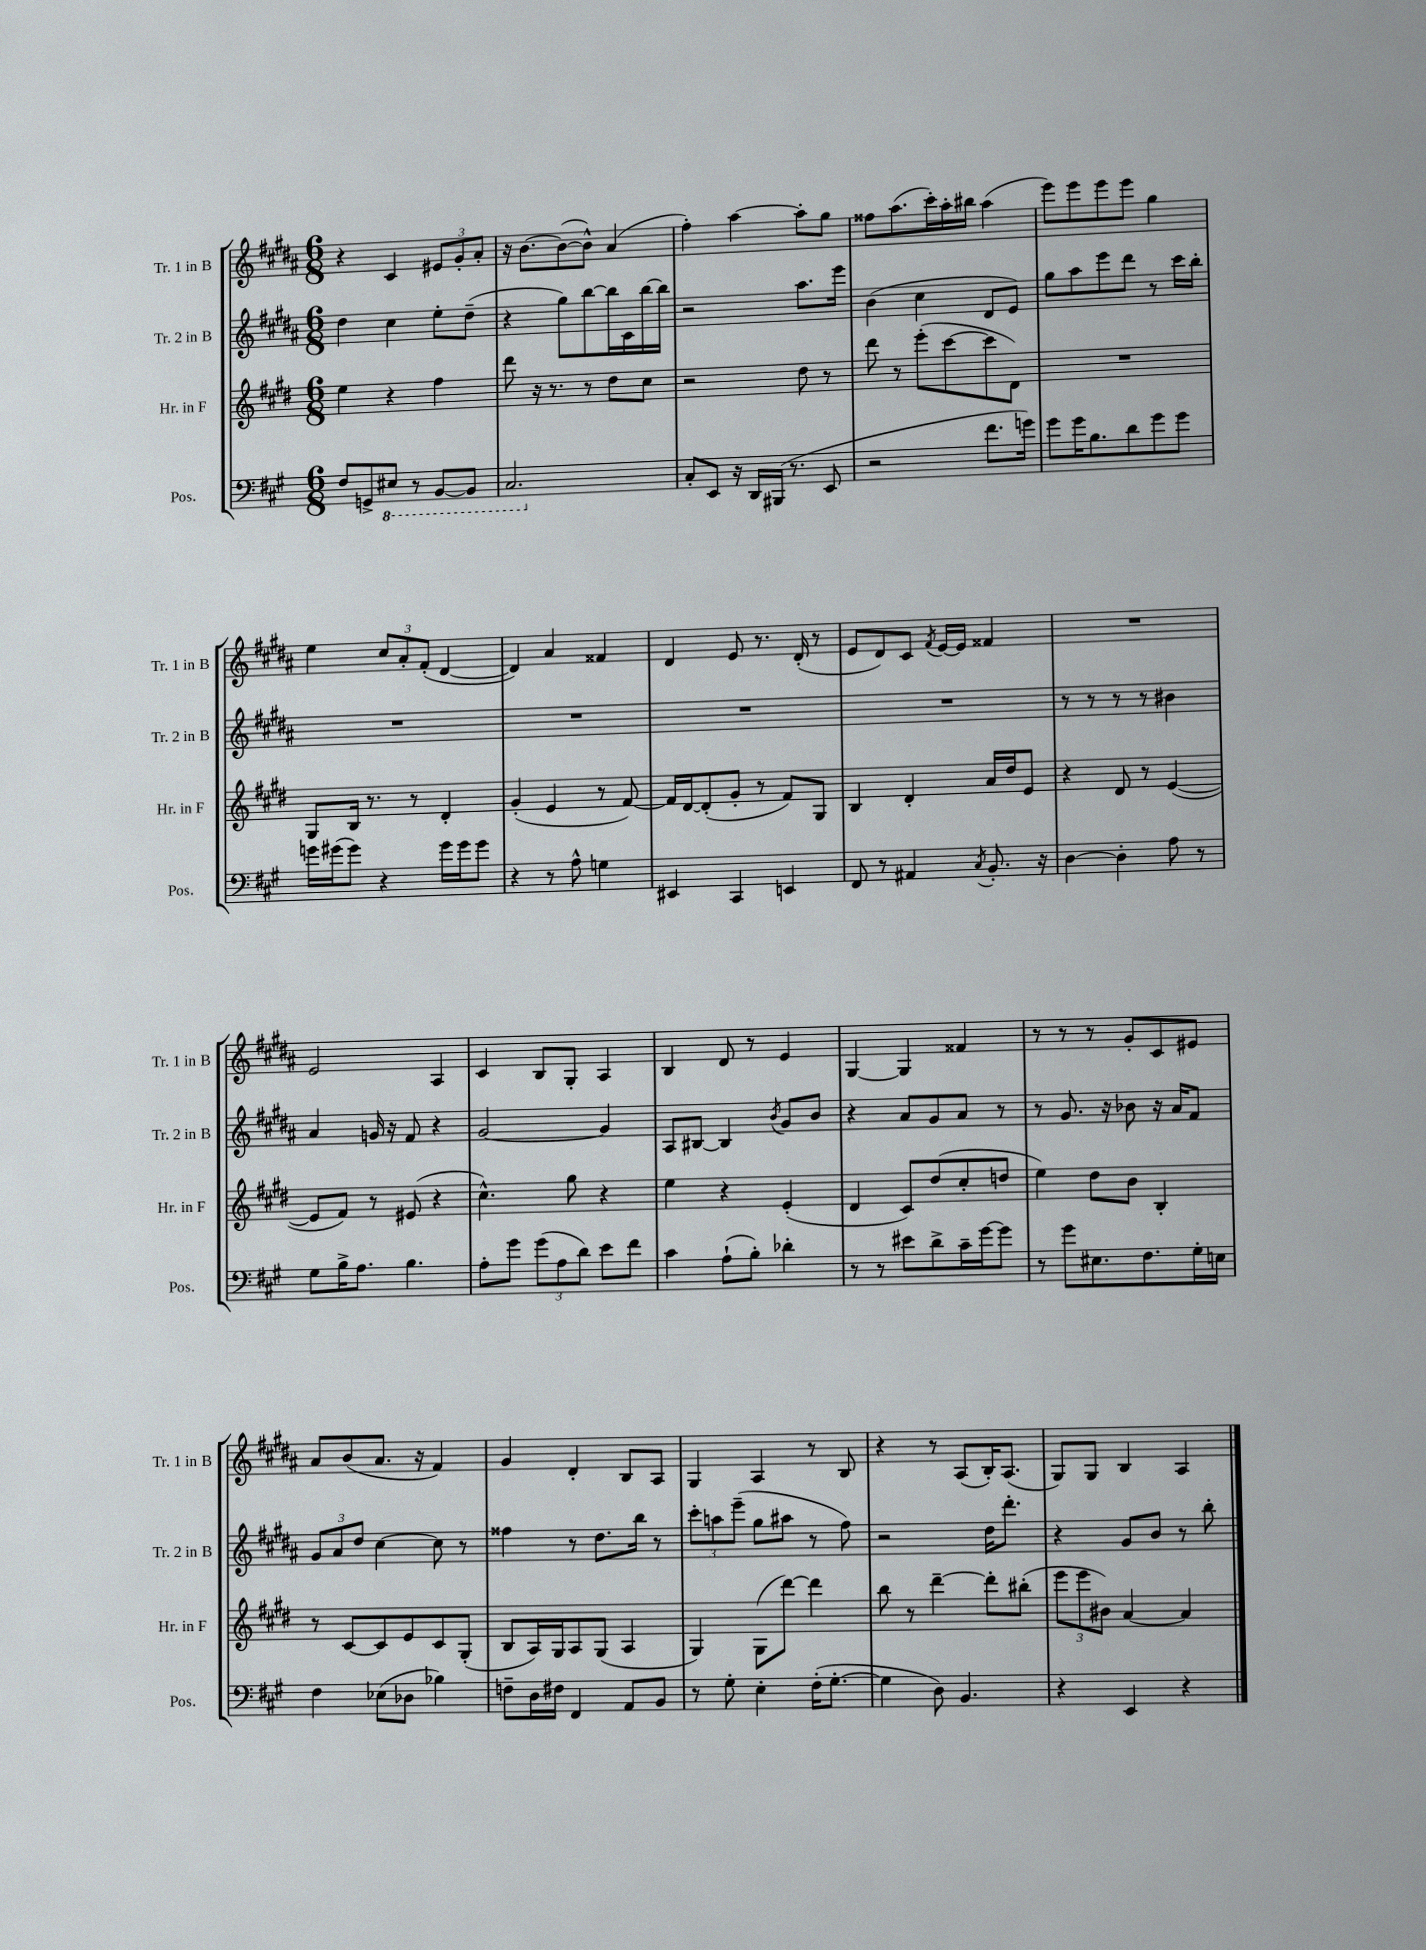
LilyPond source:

<<
\new StaffGroup <<
\new Staff = "s0" \with { instrumentName = "Tr. 1 in B" shortInstrumentName = "Tr. 1 in B" } {
    \clef treble \key b \major \numericTimeSignature \time 6/8
    \autoBeamOff r4 cis'4 \tuplet 3/2 { eis'8[ gis'8-. ais'8]-. } |
    r16 b'8.[~ b'8~( b'8]-^) ais'4( |
    fis''4-.) ais''4~ ais''8[-. gis''8] |
    fisis''8[ ais''8.( cis'''16-.) ais''16-. bis''16] ais''4( |
    e'''8[) e'''8 e'''8 e'''8] gis''4 |
    e''4 \tuplet 3/2 { cis''8[ ais'8-. fis'8]-.( } dis'4~ |
    dis'4) ais'4 fisis'4 |
    dis'4 e'8 r8. dis'16-.( r8 |
    e'8[ dis'8) cis'8] \acciaccatura { fis'8 } e'16[~ e'16] fisis'4 |
    R2. |
    e'2 ais4 |
    cis'4 b8[ gis8]-. ais4 |
    b4 dis'8 r8 e'4 |
    gis4~ gis4 fisis'4 |
    r8 r8 r8 gis'8[-. cis'8 eis'8] |
    ais'8[ b'8( ais'8.] r16 fis'4) |
    gis'4 dis'4-. b8[ ais8] |
    gis4 ais4 r8 b8 |
    r4 r8 ais8[( b16-.) ais8.]( |
    gis8[) gis8] b4 ais4 \bar "|." |
}
\new Staff = "s1" \with { instrumentName = "Tr. 2 in B" shortInstrumentName = "Tr. 2 in B" } {
    \clef treble \key b \major \numericTimeSignature \time 6/8
    \autoBeamOff dis''4 cis''4 e''8[-. dis''8]--( |
    r4 gis''8[) b''8~ b''16 cis'16 b''16~ b''16] |
    r2 ais''8.[ e'''16] |
    b'4( cis''4 dis'8[ e'8]) |
    gis''8[ ais''8 e'''8 dis'''8] r8 cis'''16[ b''16]-. |
    R2. |
    R2. |
    R2. |
    R2. |
    r8 r8 r8 r8 bis'4 |
    ais'4 g'16 r16 fis'8 r4 |
    gis'2~ gis'4 |
    ais8[ bis8]~ bis4 \acciaccatura { b'8 } gis'8[ b'8] |
    r4 ais'8[ gis'8 ais'8] r8 |
    r8 gis'8. r16 bes'8 r16 ais'16[ fis'8] |
    \tuplet 3/2 { gis'8[ ais'8 dis''8] } cis''4~ cis''8 r8 |
    fisis''4 r8 dis''8.[ b''16] r8 |
    \tuplet 3/2 { cis'''8[-. a''8 e'''8]--( } gis''8[ ais''8] r8 fis''8) |
    r2 dis''16[ dis'''8.]-. |
    r4 gis'8[ b'8] r8 b''8-. \bar "|." |
}
\new Staff = "s2" \with { instrumentName = "Hr. in F" shortInstrumentName = "Hr. in F" } {
    \clef treble \key e \major \numericTimeSignature \time 6/8
    \autoBeamOff e''4 r4 fis''4 |
    dis'''8 r16 r8. r8 dis''8[ cis''8] |
    r2 dis''8 r8 |
    dis'''8 r8 e'''8[-.( cis'''8~ cis'''8 dis'8]) |
    R2. |
    gis8[ b16] r8. r8 dis'4-. |
    gis'4-.( e'4 r8 fis'8~) |
    fis'16[ dis'16~ dis'8-.( gis'8]-. r8 fis'8[) gis8] |
    b4 dis'4-. a'16[ dis''16 e'8] |
    r4 dis'8 r8 e'4~( |
    e'8[ fis'8]) r8 eis'8( r4 |
    cis''4.-^) gis''8 r4 |
    e''4 r4 e'4-.( |
    dis'4 cis'8[) dis''8( cis''8-. d''8] |
    e''4) dis''8[ b'8] b4-. |
    r8 cis'8[~ cis'8 e'8 cis'8 gis8]-.( |
    b8[ a16) gis16 a8 gis8]( a4 |
    gis4) gis8[( dis'''8]~) dis'''4 |
    b''8 r8 dis'''4~-- dis'''8[-. bis''8]-.( |
    \tuplet 3/2 { e'''8[ e'''8 bis'8]) } a'4~ a'4 \bar "|." |
}
\new Staff = "s3" \with { instrumentName = "Pos." shortInstrumentName = "Pos." } {
    \clef bass \key a \major \numericTimeSignature \time 6/8
    \autoBeamOff fis8[ g,8-> \ottava #-1 eis,8] r8 b,,8[~ b,,8] |
    cis,2. \ottava #0 |
    cis8[-. e,8] r16 d,16[ bis,,16]( r8. e,8 |
    r2 fis'8.[ g'16]) |
    gis'8[ gis'16 b8. d'8 gis'8 gis'8] |
    g'16[ gis'16( gis'8]) r4 gis'16[ gis'16 gis'8] |
    r4 r8 a8-^ g4 |
    eis,4 cis,4 e,4 |
    fis,8 r8 ais,4 \acciaccatura { cis8 } b,8.-. r16 |
    d4~ d4-. a8 r8 |
    gis8[ b16-> a8.] b4. |
    a8[-. gis'8] \tuplet 3/2 { gis'8[( a8 d'8]) } e'8[ fis'8] |
    cis'4 a8[-!( b8]-.) des'4-. |
    r8 r8 eis'8[ d'8-> cis'16-- gis'16~ gis'8] |
    r8 gis'8[ eis8. fis8. gis16-. e16] |
    fis4 ees8[( des8] bes4) |
    f8[-- d16 fis16] fis,4 a,8[ b,8] |
    r8 gis8-. e4-. fis16[-.( gis8.]~-. |
    gis4 d8) b,4. |
    r4 e,4 r4 \bar "|." |
}
>>
>>
\layout { \context { \Score \remove "Bar_number_engraver" } }
